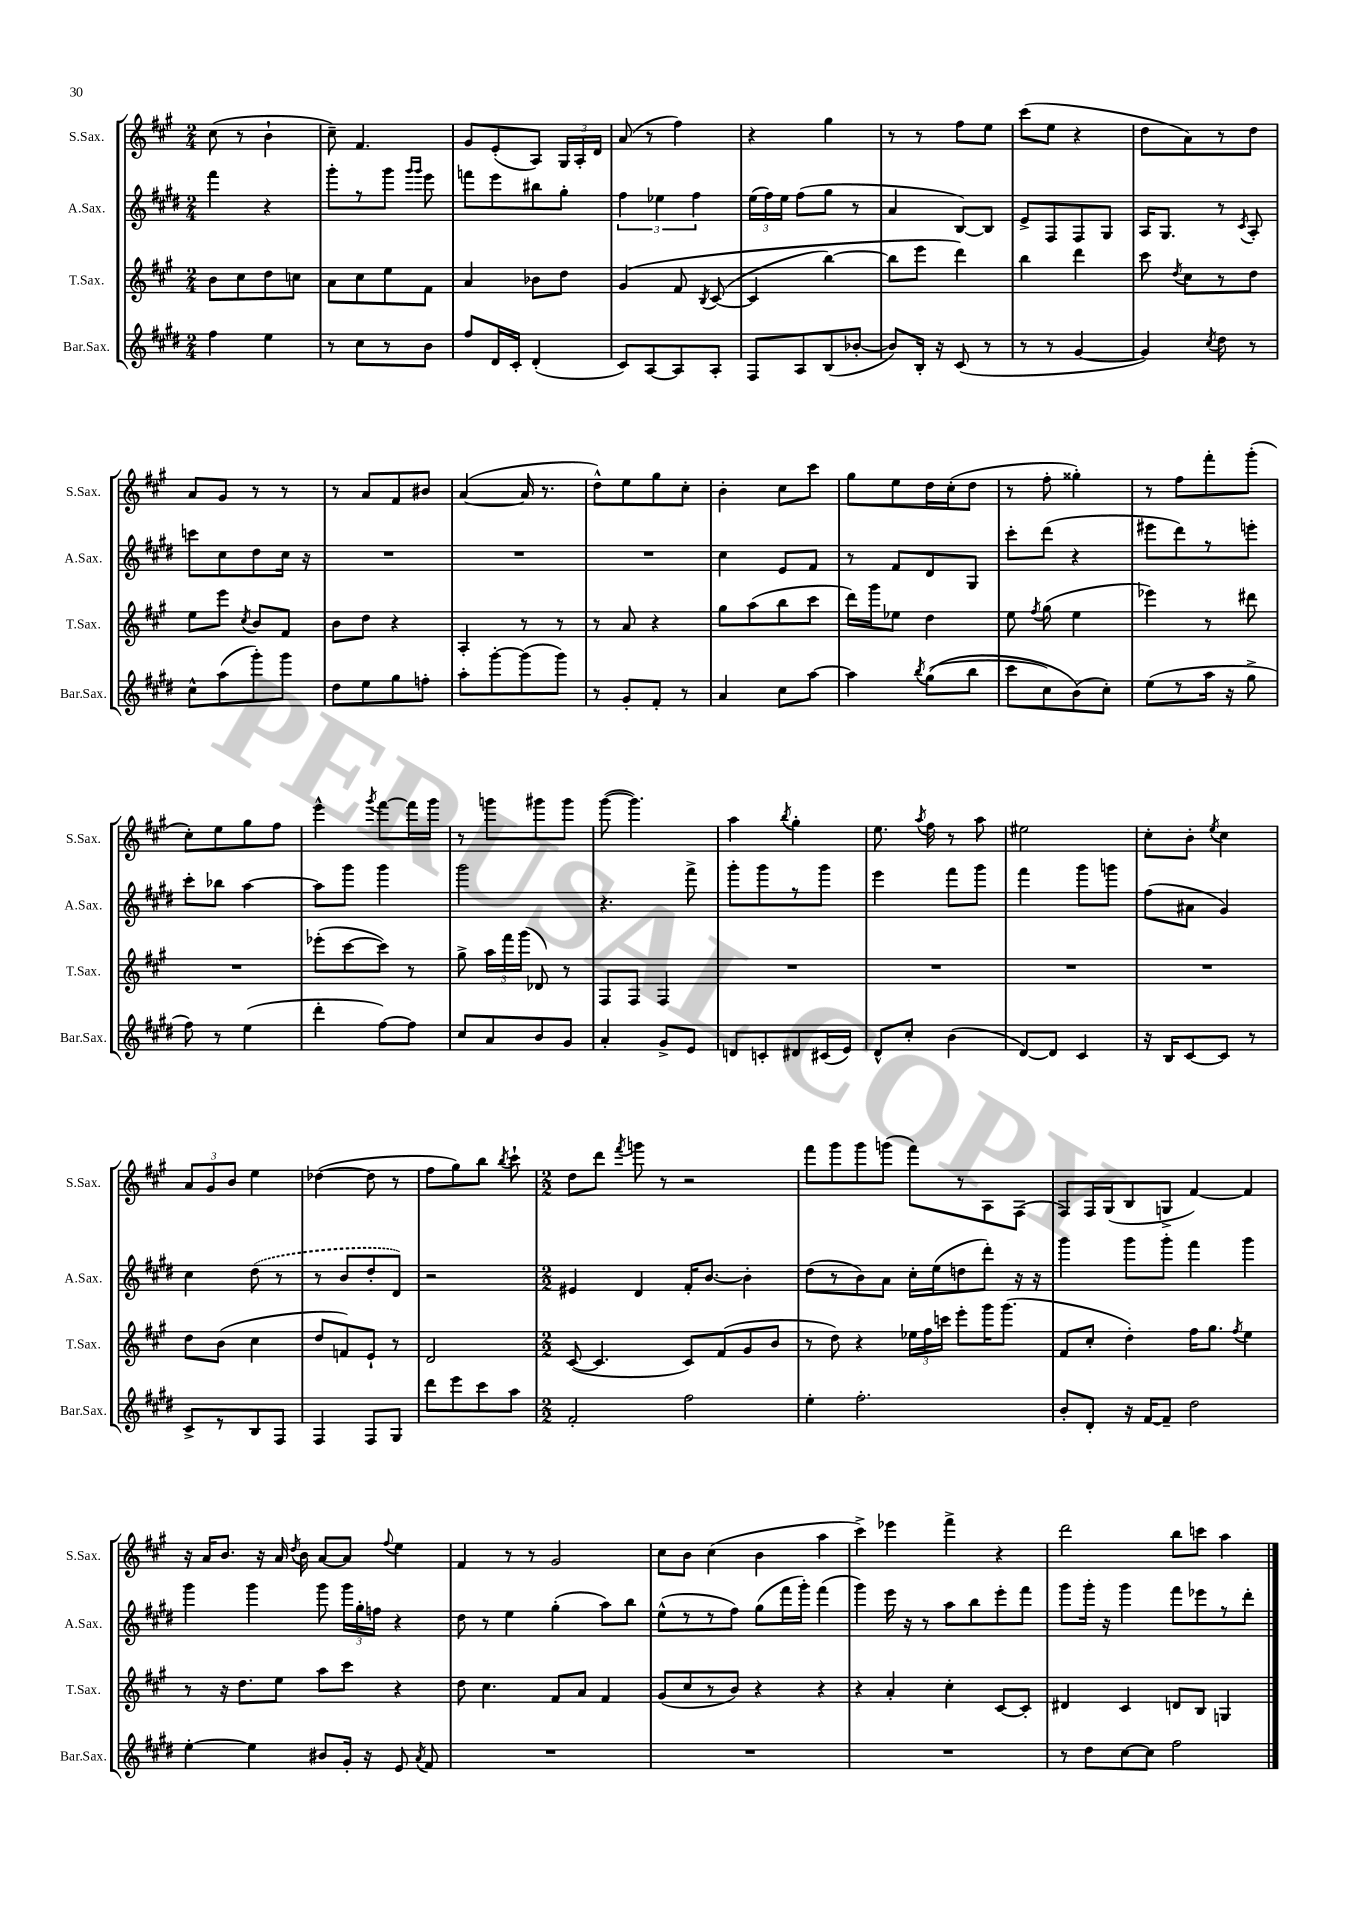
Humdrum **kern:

**kern	**kern	**kern	**kern
*staff4	*staff3	*staff2	*staff1
*clefG2	*clefG2	*clefG2	*clefG2
*k[f#c#g#d#]	*k[f#c#g#]	*k[f#c#g#d#]	*k[f#c#g#]
*M2/4	*M2/4	*M2/4	*M2/4
4ff#	8b	4fff#	(8cc#
.	8cc#	.	8r
4ee	8dd	4r	4b`
.	8cc	.	.
=	=	=	=
8r	8a	8ggg#'	8cc#~)
8cc#	8cc#	8r	4.f#
8r	8ee	8ggg#	.
.	.	16qqggg#	.
.	.	16qqggg#	.
8b	8f#	8eee	.
=	=	=	=
8ff#	4a	8fff	8g#
16d#	.	8eee	(8e'
16c#'	.	.	.
(4d#'	8b-	8bb#	8A)
.	8dd	8gg#'	24G#
.	.	.	24A'
.	.	.	24d
=	=	=	=
8c#)	&(4g#	6ff#	(8a
[8A	.	.	8r
.	.	6ee-	.
8A]	8f#	.	4ff#)
.	.	6ff#	.
.	8qB	.	.
8A'	([8c#	.	.
=	=	=	=
8F#	4c#]	(24ee	4r
.	.	24ff#)	.
.	.	24ee	.
8A	.	(8ff#	.
(8B	[4bb)	8gg#	4gg#
[8b-'	.	8r	.
=	=	=	=
8b-])	8bb]	4a	8r
16B'	8eee	.	8r
16r	.	.	.
(8c#	4ddd&)	[8B)	8ff#
8r	.	8B]	8ee
=	=	=	=
8r	4bb	8e^	(8ccc#
8r	.	8F#	8ee
[4g#	4ddd	8F#	4r
.	.	8G#	.
=	=	=	=
4g#])	8ccc#	16A	8dd
.	.	8.G#	.
.	8qdd	.	.
.	8cc#	.	8a)
8qcc#	.	.	.
8dd#	8r	8r	8r
.	.	8qc#	.
8r	8dd	8A'	8dd
=	=	=	=
8cc#^^	8ee	8ccc	8a
(8aa	8eee	8cc#	8g#
.	8qcc#	.	.
8ggg#')	8b	8dd#	8r
8ggg#	8f#	16cc#	8r
.	.	16r	.
=	=	=	=
8dd#	8b	2r	8r
8ee	8dd	.	8a
8gg#	4r	.	8f#
8ff'	.	.	8b#
=	=	=	=
8aa'	4A'	2r	([4a
[8ggg#'	.	.	.
(8ggg#]	8r	.	16a]
.	.	.	8.r
8ggg#)	8r	.	.
=	=	=	=
8r	8r	2r	8dd^^)
8g#'	8a	.	8ee
8f#'	4r	.	8gg#
8r	.	.	8cc#'
=	=	=	=
4a	8gg#	4cc#	4b'
.	(8aa	.	.
8cc#	8bb	8e	8cc#
[8aa	8ccc#	8f#	8ccc#
=	=	=	=
4aa]	16ddd)	8r	8gg#
.	16ggg#	.	.
.	8ee-	8f#	8ee
8qbb	.	.	.
&((8gg#	4dd	8d#	16dd
.	.	.	(16cc#'
8bb	.	8G#	8dd
=	=	=	=
8ccc#	8ee	8ccc#'	8r
.	8qff#	.	.
8cc#)	(8gg#	(8ddd#	8ff#'
(8b&)	4ee	4r	4gg##')
8cc#')	.	.	.
=	=	=	=
(8ee	4eee-)	8eee#	8r
8r	.	8ddd#)	8ff#
16aa	8r	8r	8fff#'
16r	.	.	.
8gg#^	8ddd#	8eee'	(8ggg#'
=	=	=	=
8ff#)	2r	8ccc#'	8cc#')
8r	.	8bb-	8ee
(4ee	.	[4aa	8gg#
.	.	.	8ff#
=	=	=	=
4ddd#'	(8eee-'	8aa]	4eee^^
.	[8ccc#	8ggg#	.
.	.	.	8qggg#
[8ff#)	8ccc#])	4ggg#	[8fff#
8ff#]	8r	.	16fff#]
.	.	.	16ggg#
=	=	=	=
8cc#	8gg#^	2ggg#	8r
8a	24aa	.	8ggg
.	24fff#	.	.
.	(24ggg#	.	.
8b	8d-)	.	8ggg#
8g#	8r	.	8ggg#
=	=	=	=
4a'	8F#	4.r	([8ggg#
.	8F#	.	4.ggg#])
8g#^	4F#	.	.
8e	.	8fff#^	.
=	=	=	=
8d	2r	8ggg#'	4aa
8c'	.	8ggg#	.
.	.	.	8qbb
8d#	.	8r	4gg#'
(16c#	.	8ggg#	.
16e)	.	.	.
=	=	=	=
8d#^^	2r	4eee	8.ee
8cc#'	.	.	.
.	.	.	8qaa
.	.	.	16ff#
(4b	.	8fff#	8r
.	.	8ggg#	8aa
=	=	=	=
[8d#)	2r	4fff#	2ee#
8d#]	.	.	.
4c#	.	8ggg#	.
.	.	8ggg	.
=	=	=	=
16r	2r	(8ff#	8cc#'
16B	.	.	.
[8c#	.	8a#	8b'
.	.	.	8qee
8c#]	.	4g#)	4cc#
8r	.	.	.
=	=	=	=
8c#^	8dd	4cc#	12a
.	.	.	12g#
8r	(8b	.	.
.	.	.	12b
8B	4cc#	(8dd#	4ee
8F#	.	8r	.
=	=	=	=
4F#	8dd	8r	([4dd-
.	8f)	8b	.
8F#	8e`	8dd#'	8dd-]
8G#	8r	8d#)	8r
=	=	=	=
8ddd#	2d	2r	8ff#
8eee	.	.	8gg#)
8ccc#	.	.	8bb
.	.	.	8qbb
8aa	.	.	8ccc#`
=	=	=	=
*M2/2	*M2/2	*M2/2	*M2/2
2f#'	([8c#	4e#	8dd
.	4.c#]	.	8ddd
.	.	.	8qfff#
.	.	4d#	8ggg
.	.	.	8r
2ff#	8c#)	16f#'	2r
.	.	[8.b	.
.	(8f#	.	.
.	8g#	4b']	.
.	8b	.	.
=	=	=	=
4ee'	8r	(8dd#	8fff#
.	8dd)	8r	8ggg#
2.ff#'	4r	8b)	8ggg#
.	.	8a	(8ggg
.	24ee-	16cc#'	8fff#)
.	24ff#	.	.
.	.	(16ee	.
.	24ccc	.	.
.	8eee'	8dd	8r
.	16ggg#	8ddd#')	8A
.	(8.ggg#	.	.
.	.	16r	(8F#
.	.	16r	.
=	=	=	=
8b'	8f#	4ggg#	8F#)
8d#'	8cc#'	.	16F#
.	.	.	(16G#
16r	4dd')	8ggg#	8B
[16f#	.	.	.
8f#~]	.	8ggg#'	8G^
2dd#	16ff#	4fff#	[4f#)
.	8.gg#	.	.
.	8qff#	.	.
.	4ee	4ggg#	4f#]
=	=	=	=
[4ee'	8r	4ggg#	16r
.	.	.	16a
.	16r	.	8.b
.	8.dd	.	.
4ee]	.	4ggg#	.
.	.	.	16r
.	8ee	.	16a
.	.	.	8qdd
.	.	.	16b
8b#	8aa	8ggg#	[8a
16g#'	8ccc#	24ggg#	8a]
.	.	24gg#'	.
16r	.	.	.
.	.	24ff	.
.	.	.	8qqff#
8e	4r	4r	4ee
8qa	.	.	.
8f#	.	.	.
=	=	=	=
1r	8dd	8dd#	4f#
.	4.cc#	8r	.
.	.	4ee	8r
.	.	.	8r
.	8f#	(4gg#'	2g#
.	8a	.	.
.	4f#	8aa)	.
.	.	8bb	.
=	=	=	=
1r	(8g#	(8ee^^	8cc#
.	8cc#	8r	8b
.	8r	8r	(4cc#
.	8b)	8ff#)	.
.	4r	(8gg#	4b
.	.	16fff#	.
.	.	16ggg#')	.
.	4r	(4fff#	4aa
=	=	=	=
1r	4r	4ggg#)	4ccc#^)
.	4a'	16eee	4eee-
.	.	16r	.
.	.	8r	.
.	4cc#'	8aa	4fff#^
.	.	8bb	.
.	[8c#	8eee'	4r
.	8c#']	8fff#	.
=	=	=	=
8r	4d#	8ggg#	2ddd
8dd#	.	16ggg#'	.
.	.	16r	.
[8cc#	4c#	4ggg#	.
8cc#]	.	.	.
2ff#	8d	8fff#	8bb
.	8B	8eee-	8ccc
.	4G	8r	4aa
.	.	8ddd#'	.
==	==	==	==
*-	*-	*-	*-
